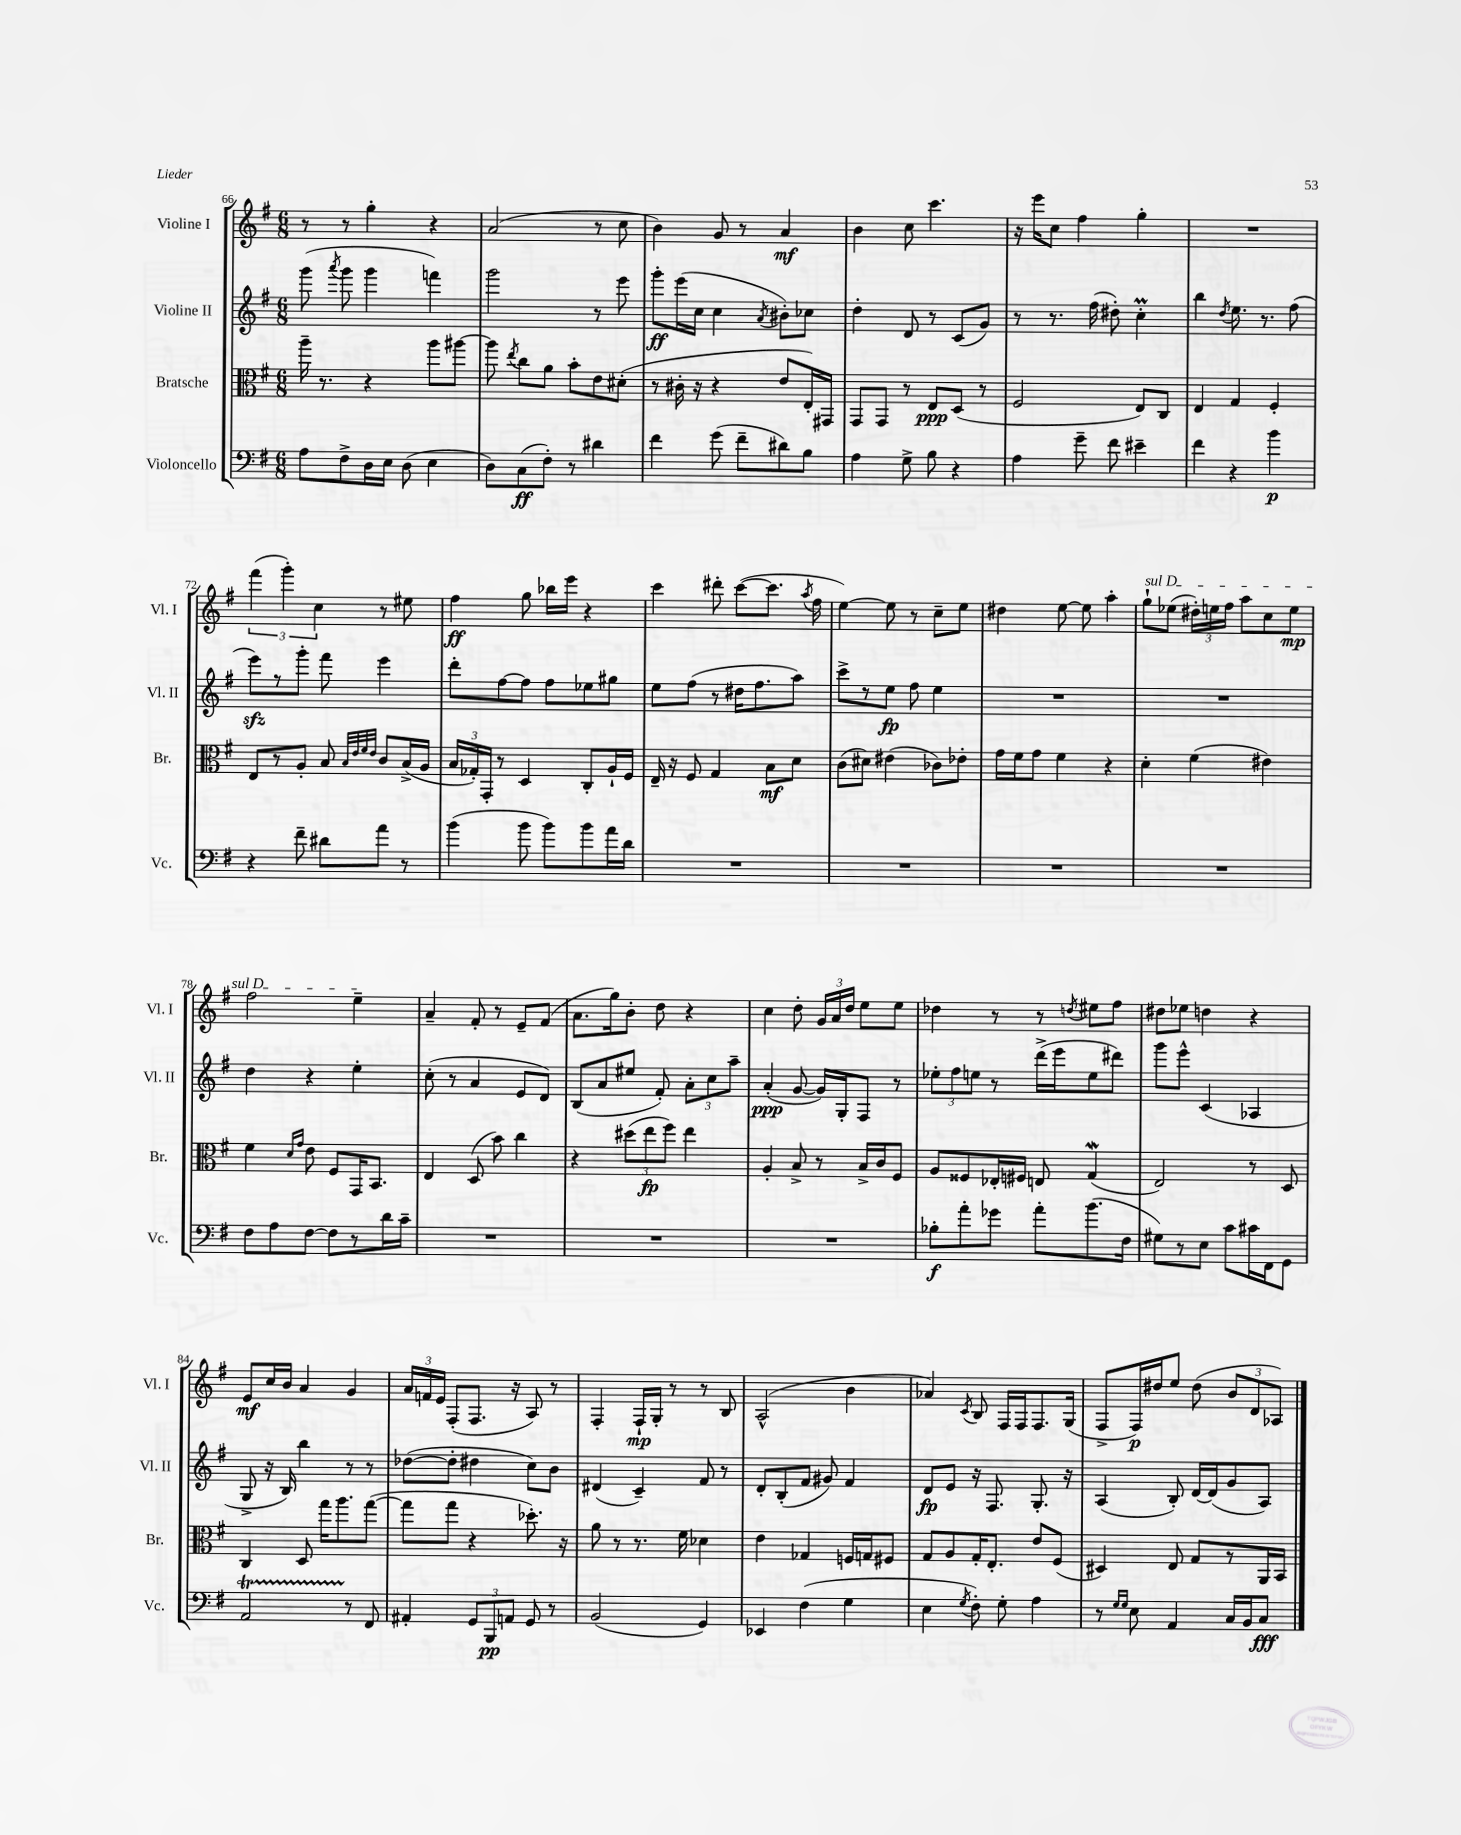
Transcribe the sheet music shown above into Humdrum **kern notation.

**kern	**kern	**kern	**kern
*staff4	*staff3	*staff2	*staff1
*clefF4	*clefC3	*clefG2	*clefG2
*k[f#]	*k[f#]	*k[f#]	*k[f#]
*M6/8	*M6/8	*M6/8	*M6/8
8A	16aa~	(8ggg	8r
.	8.r	.	.
.	.	8qaaa	.
8F#^	.	8ggg	8r
16D	4r	4ggg	4gg'
16E	.	.	.
(8D	.	.	.
4E	8aa	4fff)	4r
.	[8aa#	.	.
=	=	=	=
8D)	8aa#]	2ggg	(2a
.	8qee	.	.
(8C	8cc	.	.
8F#')	8a	.	.
8r	8b'	.	.
4d#	8e	8r	8r
.	(8d#'	8eee	8cc
=	=	=	=
4f#	8r	8ggg'	4b)
.	16c#'	(16eee	.
.	16r	16cc	.
(8g	4r	4cc	8g
8f#~	.	.	8r
.	.	8qa	.
8d#)	8e	8b#')	4a
8B	16E')	8cc-	.
.	16GG#	.	.
=	=	=	=
4A	8GG	4dd'	4b
.	8GG	.	.
8G^	8r	8d	8cc
8B	8E	8r	4.ccc
4r	(8D	(8c	.
.	8r	8g)	.
=	=	=	=
4A	2F#	8r	16r
.	.	.	16eee
.	.	8.r	8cc
8g~	.	.	4ff#
.	.	(16ff#	.
8f#	.	8dd#')	.
4e#~	8E)	4cc'	4gg'
.	8C	.	.
=	=	=	=
4f#	4E	4bb	2.r
.	.	8qdd	.
4r	4G	8.ee	.
.	.	8.r	.
4b	4F#'	.	.
.	.	(8ff#	.
=	=	=	=
4r	8E	8eee)	(6fff#
.	8r	8r	.
.	.	.	6ggg')
8f#~	8A'	8ggg'	.
.	.	.	6cc
8d#	8B	8fff#	.
.	32qqB	.	.
.	32qqe	.	.
.	32qqf#	.	.
.	32qqe	.	.
8a	8c	4eee	8r
8r	(16B^	.	8ee#
.	16A	.	.
=	=	=	=
(4b	24B	8ddd'	4ff#
.	24G-')	.	.
.	24GG'	.	.
.	8r	[8ff#	.
8b	4D	8ff#]	8gg
8b)	.	8ff#	16bb-
.	.	.	16eee
8b	8C'	8ee-	4r
16a	16A`	8gg#	.
16d	16F#	.	.
=	=	=	=
2.r	16E~	8ee	4ccc
.	16r	.	.
.	8F#	(8ff#	.
.	4G	8r	8ddd#'
.	.	16dd#	([8ccc
.	.	8.ff#	.
.	8B	.	8.ccc]
.	8d	8aa)	.
.	.	.	8qaa
.	.	.	16ff#
=	=	=	=
2.r	(8c	8ccc^	[4ee)
.	8d#)	8r	.
.	(4e#	8ee	8ee]
.	.	8ff#	8r
.	8c-)	4ee	8cc~
.	8e-'	.	8ee
=	=	=	=
2.r	16g	2.r	4dd#
.	16f#	.	.
.	8g	.	.
.	4f#	.	[8ee
.	.	.	8ee]
.	4r	.	4aa'
=	=	=	=
2.r	4d'	2.r	8gg`
.	.	.	(8ee-
.	(4f#	.	24dd#')
.	.	.	24ee
.	.	.	24ff#
.	.	.	8aa
.	4e#)	.	8cc
.	.	.	8ee
=	=	=	=
8F#	4f#	4dd	2ff#
8A	.	.	.
.	16qqd	.	.
.	16qqg	.	.
[8F#	8e	4r	.
8F#]	8F#	.	.
8r	16GG	4ee'	4ee~
.	8.BB	.	.
16d	.	.	.
16c~	.	.	.
=	=	=	=
2.r	4E	(8cc'	4a~
.	.	8r	.
.	(8D	4a	8f#'
.	8b)	.	8r
.	4cc	8e	8e~
.	.	8d)	(8f#
=	=	=	=
2.r	4r	(8B	8.a
.	.	8a	.
.	.	.	16gg)
.	(12dd#	8ee#	8b'
.	12ee	.	.
.	.	8f#')	8dd
.	12ff#)	.	.
.	4ee	12a'	4r
.	.	12cc	.
.	.	12aa~	.
=	=	=	=
2.r	4A'	(4a'	4cc
.	8B^	[8g	8dd'
.	8r	16g])	24g
.	.	.	24a
.	.	16G'	.
.	.	.	24dd
.	16B^	8F#	8ee
.	16c	.	.
.	8F#	8r	8ee
=	=	=	=
8B-'	8A	12ee-'	4dd-
.	.	12ff#	.
8a'	8F##	.	.
.	.	12ee	.
8g-	16E-'	8r	8r
.	16F#	.	.
8a'	8E	(16ddd^	8r
.	.	16eee	.
.	.	.	8qdd
(8.b	(4G	8ee	8ee#
.	.	8ddd#)	8ff#
16F#	.	.	.
=	=	=	=
8G#)	2E)	8ggg	8dd#
8r	.	8eee^^	8ee-
8E	.	(4c	4dd
8c	.	.	.
16c#	8r	4A-	4r
16FF#	.	.	.
8GG	8D	.	.
=	=	=	=
2AA	4C	8G^	8e
.	.	16r	16cc
.	.	16B)	16b
.	8D	4bb	4a
.	16gg	.	.
.	8.aa	.	.
8r	.	8r	4g
8FF#	([8gg	8r	.
=	=	=	=
4AA#'	8gg]	([8dd-	24a
.	.	.	24f
.	.	.	24e
.	8gg	8dd-']	(8F#'
12GG	4r	4dd#	8.F#
12BBB	.	.	.
12AA	.	.	.
.	.	.	16r
8GG	8.dd-')	8cc)	8A)
8r	.	8b	8r
.	16r	.	.
=	=	=	=
(2BB	8a	(4d#	4F#'
.	8r	.	.
.	8.r	4c~)	16F#`
.	.	.	16G'
.	.	.	8r
.	16f#	.	.
4GG)	4d-	8f#	8r
.	.	8r	8B
=	=	=	=
4EE-	4e	8d'	(2A^^
.	.	(8B'	.
(4F#	4G-	8f#	.
.	.	8g#)	.
4G	16F	4f#	4b
.	16G	.	.
.	8F#	.	.
=	=	=	=
4E	8G	8d	4a-)
.	8A	8e	.
8qG	.	.	8qc
8F#')	16G'	16r	8B
.	8.E'	8.F#	.
8G'	.	.	16F#
.	.	.	16F#
4A	8e	8.G'	8.F#
.	(8F#	.	.
.	.	16r	(16G
=	=	=	=
8r	4D#)	(4A	8F#^
16qqG	.	.	.
16qqG	.	.	.
8E	.	.	16F#)
.	.	.	16dd#
4AA	8E	8B')	8ee
.	8G	[16d	(8dd#
.	.	(16d]	.
16C	8r	8g	12b
16BB	.	.	.
.	.	.	12d
8C	16AA	8A)	.
.	.	.	12A-)
.	16BB	.	.
==	==	==	==
*-	*-	*-	*-
